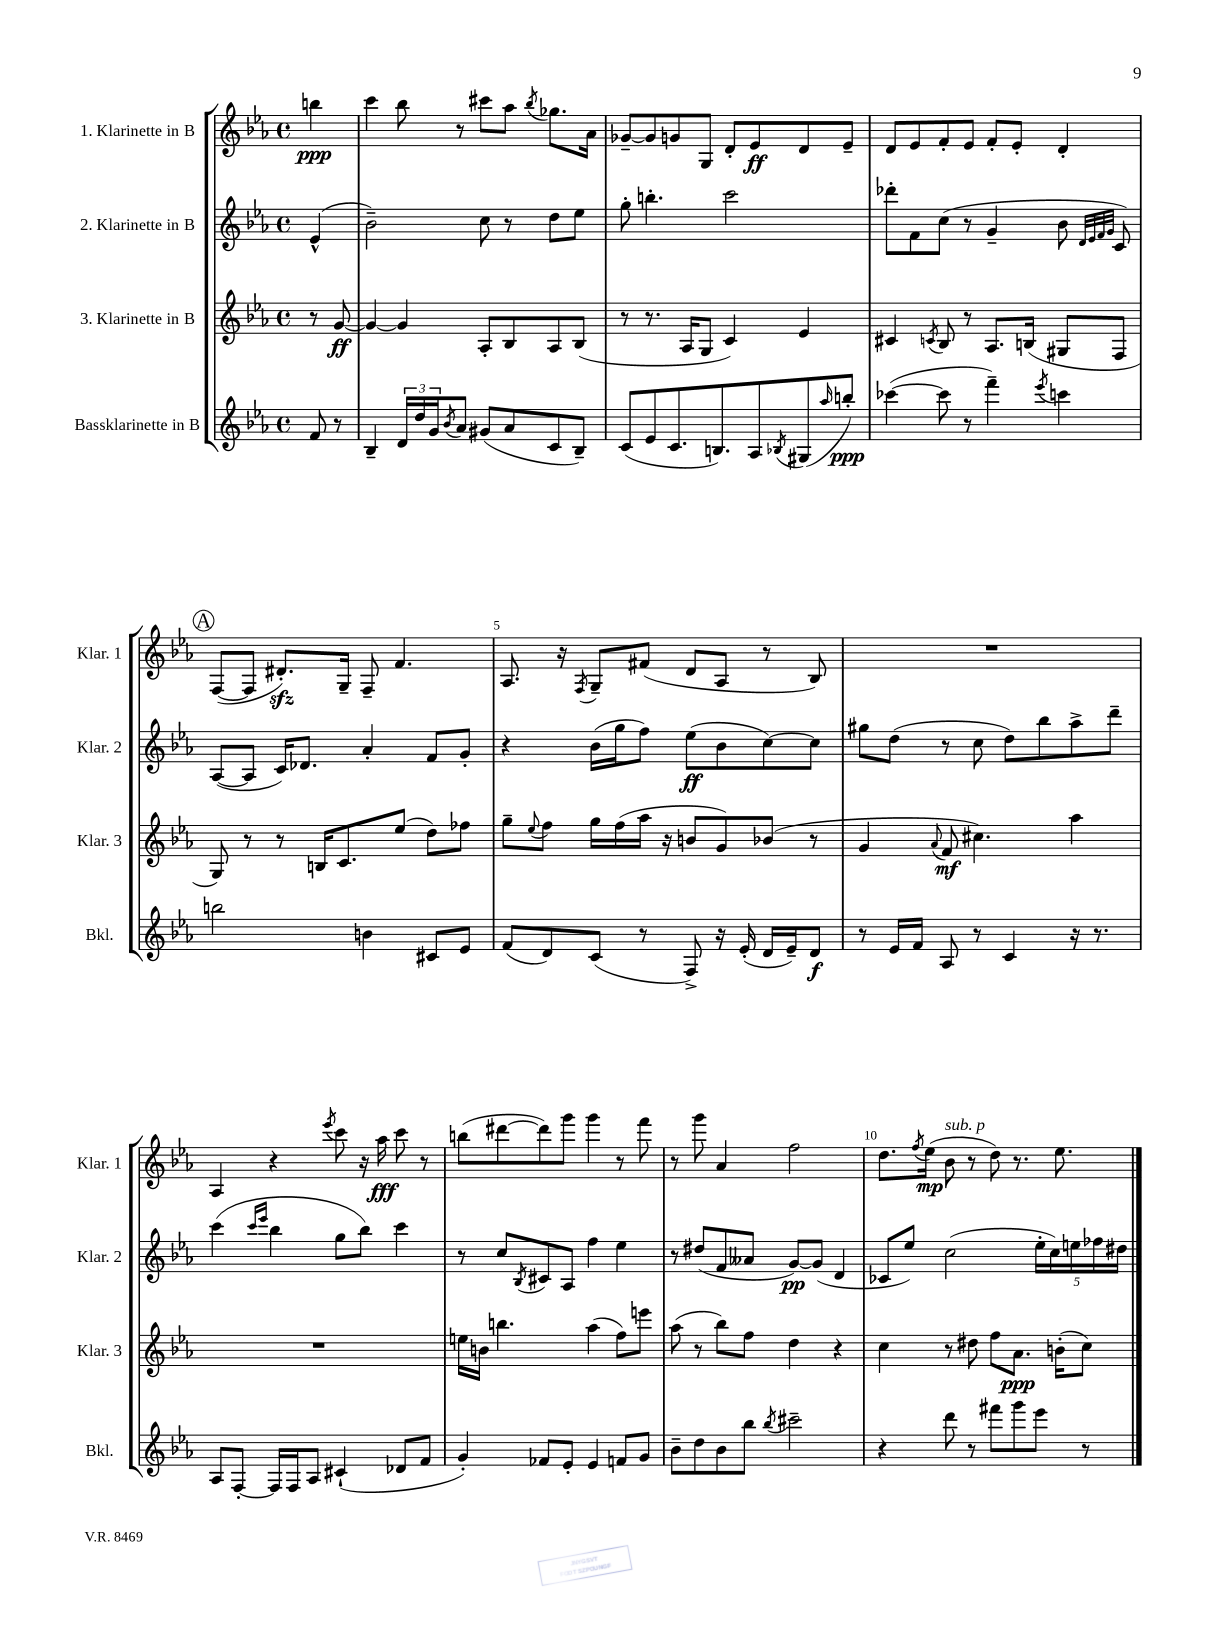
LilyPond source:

<<
\new StaffGroup <<
\new Staff = "s0" \with { instrumentName = "1. Klarinette in B" shortInstrumentName = "Klar. 1" } {
    \clef treble \key ees \major \defaultTimeSignature \time 4/4 \partial 4
    b''4\ppp |
    c'''4 bes''8 r8 cis'''8 aes''8 \acciaccatura { bes''8 } ges''8. aes'16 |
    ges'8~-- ges'8 g'8 g8 d'8-. ees'8\ff d'8 ees'8-- |
    d'8 ees'8 f'8-. ees'8 f'8-. ees'8-. d'4-. |
    \mark \markup { \circle "A" } f8~( f8 dis'8.-.\sfz) g16-- f8-- f'4. |
    aes8. r16 \acciaccatura { f8 } g8-- fis'8( d'8 aes8 r8 bes8) |
    R1 |
    aes4 r4 \acciaccatura { ees'''8 } c'''8 r16 aes''16\fff c'''8 r8 |
    b''8( dis'''8~ dis'''8) g'''8 g'''4 r8 f'''8 |
    r8 g'''8 aes'4 f''2 |
    d''8. \acciaccatura { f''8 } ees''16\mp( bes'8^\markup { \italic "sub. p" } r8 d''8) r8. ees''8. \bar "|." |
}
\new Staff = "s1" \with { instrumentName = "2. Klarinette in B" shortInstrumentName = "Klar. 2" } {
    \clef treble \key ees \major \defaultTimeSignature \time 4/4 \partial 4
    ees'4-^( |
    bes'2--) c''8 r8 d''8 ees''8 |
    g''8-. b''4.-. c'''2 |
    des'''8-. f'8 c''8( r8 g'4-- bes'8 \grace { d'32 ees'32 f'32 g'32 } c'8) |
    \mark \markup { \circle "A" } aes8~( aes8 c'16) des'8. aes'4-. f'8 g'8-. |
    r4 bes'16( g''16 f''8) ees''8\ff( bes'8 c''8~) c''8 |
    gis''8 d''8( r8 c''8 d''8) bes''8 aes''8-> d'''8-- |
    c'''4( \grace { c'''16 ees'''16 } bes''4 g''8 bes''8) c'''4 |
    r8 c''8 \acciaccatura { bes8 } cis'8 aes8 f''4 ees''4 |
    r8 dis''8( f'8 aeses'8 g'8~\pp) g'8( d'4 |
    ces'8 ees''8) c''2( \tuplet 5/4 { ees''16-. c''16) e''16 fes''16 dis''16 } \bar "|." |
}
\new Staff = "s2" \with { instrumentName = "3. Klarinette in B" shortInstrumentName = "Klar. 3" } {
    \clef treble \key ees \major \defaultTimeSignature \time 4/4 \partial 4
    r8 g'8~\ff |
    g'4~ g'4 aes8-. bes8 aes8 bes8( |
    r8 r8. aes16 g8 c'4) ees'4 |
    cis'4 \acciaccatura { c'8 } bes8 r8 aes8. b16( gis8 f8 |
    \mark \markup { \circle "A" } g8) r8 r8 b16 c'8. ees''8( d''8) fes''8 |
    g''8-- \appoggiatura { ees''8 } f''8 g''16 f''16( aes''16 r16 b'8 g'8) bes'8( r8 |
    g'4 \appoggiatura { aes'8 } f'8\mf cis''4.) aes''4 |
    R1 |
    e''16 b'16 b''4. aes''4( f''8) e'''8 |
    aes''8( r8 bes''8) f''8 d''4 r4 |
    c''4 r8 dis''8 f''8 aes'8.\ppp b'16-.( c''8) \bar "|." |
}
\new Staff = "s3" \with { instrumentName = "Bassklarinette in B" shortInstrumentName = "Bkl." } {
    \clef treble \key ees \major \defaultTimeSignature \time 4/4 \partial 4
    f'8 r8 |
    bes4-- \tuplet 3/2 { d'16 d''16 g'16 } \acciaccatura { bes'8 } aes'8 gis'8( aes'8 c'8 bes8--) |
    c'8( ees'8 c'8. b8.) aes8 \acciaccatura { bes8 } gis8( \grace { aes''16 } b''8-.\ppp) |
    ces'''4~( ces'''8 r8 f'''4--) \acciaccatura { ees'''8 } c'''4 |
    \mark \markup { \circle "A" } b''2 b'4 cis'8 ees'8 |
    f'8( d'8) c'8( r8 f8->) r16 ees'16-.( d'16 ees'16--) d'8\f |
    r8 ees'16 f'16 aes8 r8 c'4 r16 r8. |
    aes8 f8~-. f16 f16 aes8 cis'4-!( des'8 f'8 |
    g'4-.) fes'8 ees'8-. ees'4 f'8 g'8 |
    bes'8-- d''8 bes'8 bes''8 \acciaccatura { bes''8 } cis'''2-- |
    r4 d'''8 r8 fis'''8 g'''8 ees'''8 r8 \bar "|." |
}
>>
>>
\layout { \context { \Score \override BarNumber.break-visibility = ##(#f #t #t) barNumberVisibility = #(every-nth-bar-number-visible 5) } }
